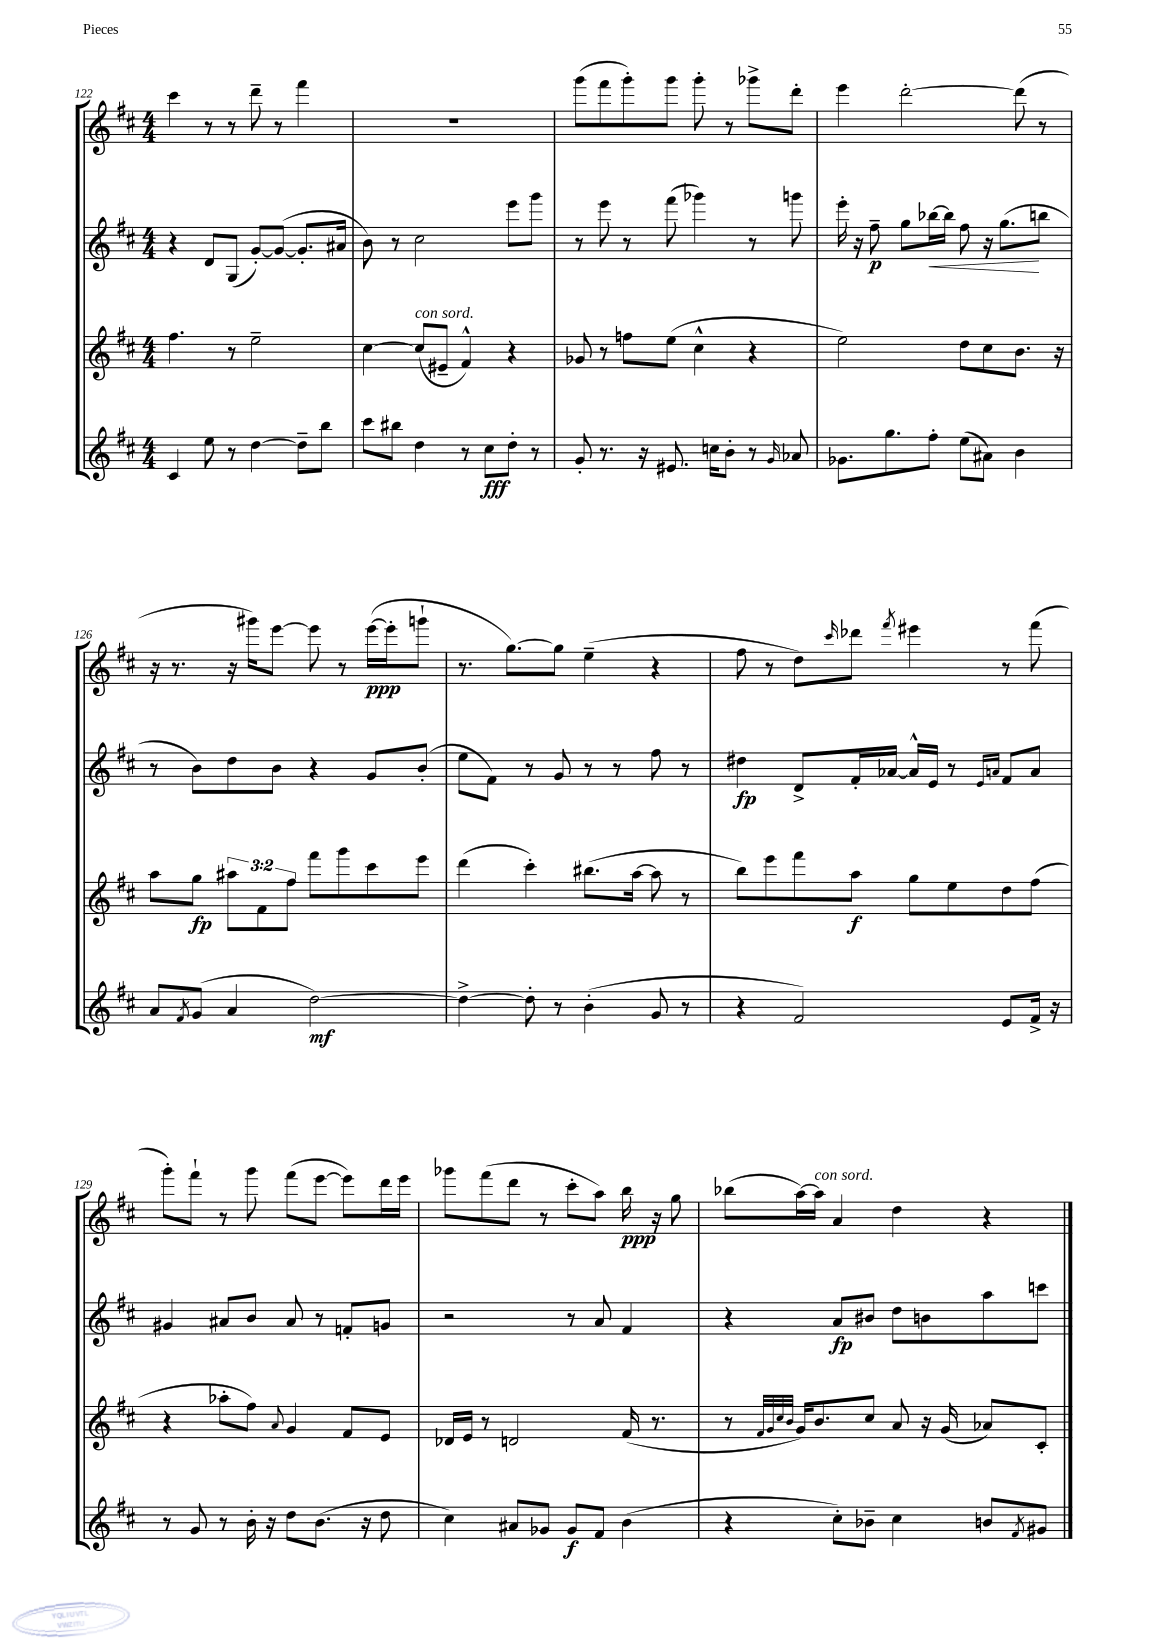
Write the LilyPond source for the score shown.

<<
\new StaffGroup <<
\new Staff = "s0" {
    \clef treble \key d \major \numericTimeSignature \time 4/4
    cis'''4 r8 r8 d'''8-- r8 fis'''4 |
    R1 |
    g'''8( fis'''8 g'''8-.) g'''8 g'''8-. r8 ges'''8-> d'''8-. |
    e'''4 d'''2~-. d'''8( r8 |
    r16 r8. r16 gis'''16) e'''8~ e'''8 r8 e'''16~\ppp( e'''16-. g'''8-! |
    r8. g''8.~) g''8 e''4--( r4 |
    fis''8 r8 d''8) \grace { cis'''16 } des'''8 \acciaccatura { fis'''8 } eis'''4 r8 fis'''8( |
    g'''8-.) fis'''8-! r8 g'''8 fis'''8( e'''8~ e'''8) d'''16 e'''16 |
    ges'''8 fis'''8( d'''8 r8 cis'''8-. a''8) b''16\ppp r16 g''8 |
    bes''8( a''16~) a''16^\markup { \italic "con sord." } a'4 d''4 r4 \bar "|." |
}
\new Staff = "s1" {
    \clef treble \key d \major \numericTimeSignature \time 4/4
    r4 d'8 g8( g'8~-.) g'8~( g'8.-. ais'16 |
    b'8) r8 cis''2 e'''8 g'''8 |
    r8 e'''8 r8 fis'''8( ges'''4) r8 g'''8 |
    e'''16-. r16 fis''8--\p g''8 bes''16~\< bes''16 fis''8 r16 g''8.\!( b''8 |
    r8 b'8) d''8 b'8 r4 g'8 b'8-.( |
    e''8 fis'8) r8 g'8 r8 r8 fis''8 r8 |
    dis''4\fp d'8-> fis'16-. aes'16~ aes'16-^ e'16 r8 \grace { e'16 a'16 } fis'8 a'8 |
    gis'4 ais'8 b'8 ais'8 r8 f'8-. g'8 |
    r2 r8 a'8 fis'4 |
    r4 a'8\fp bis'8 d''8 b'8 a''8 c'''8 \bar "|." |
}
\new Staff = "s2" {
    \clef treble \key d \major \numericTimeSignature \time 4/4 \override Staff.TupletNumber.text = #tuplet-number::calc-fraction-text
    fis''4. r8 e''2-- |
    cis''4~ cis''8^\markup { \italic "con sord." }( eis'8-- fis'4-^) r4 |
    ges'8 r8 f''8 e''8( cis''4-^ r4 |
    e''2) d''8 cis''8 b'8. r16 |
    a''8 g''8\fp \tuplet 3/2 { ais''8 fis'8 fis''8 } fis'''8 g'''8 cis'''8 e'''8 |
    d'''4( cis'''4-.) bis''8.( a''16~ a''8 r8 |
    b''8) e'''8 fis'''8 a''8\f g''8 e''8 d''8 fis''8( |
    r4 aes''8-. fis''8) \appoggiatura { a'8 } g'4 fis'8 e'8 |
    des'16 e'16 r8 d'2 fis'16( r8. |
    r8 \grace { fis'32 g'32 cis''32 b'32 } g'16) b'8. cis''8 a'8 r16 g'16( aes'8) cis'8-. \bar "|." |
}
\new Staff = "s3" {
    \clef treble \key d \major \numericTimeSignature \time 4/4
    cis'4 e''8 r8 d''4~ d''8-- b''8 |
    cis'''8 bis''8 d''4 r8 cis''8\fff d''8-. r8 |
    g'8-. r8. r16 eis'8. c''16 b'8-. r8 \grace { g'16 } aes'8 |
    ges'8. g''8. fis''8-. e''8( ais'8) b'4 |
    a'8 \acciaccatura { fis'8 } g'8( a'4 d''2~\mf) |
    d''4~-> d''8-. r8 b'4-.( g'8 r8 |
    r4 fis'2) e'8 fis'16-> r16 |
    r8 g'8 r8 b'16-. r16 d''8 b'8.( r16 d''8 |
    cis''4) ais'8 ges'8 ges'8\f fis'8 b'4( |
    r4 cis''8-.) bes'8-- cis''4 b'8 \acciaccatura { fis'8 } gis'8 \bar "|." |
}
>>
>>
\layout { \context { \Score currentBarNumber = #122 } }
